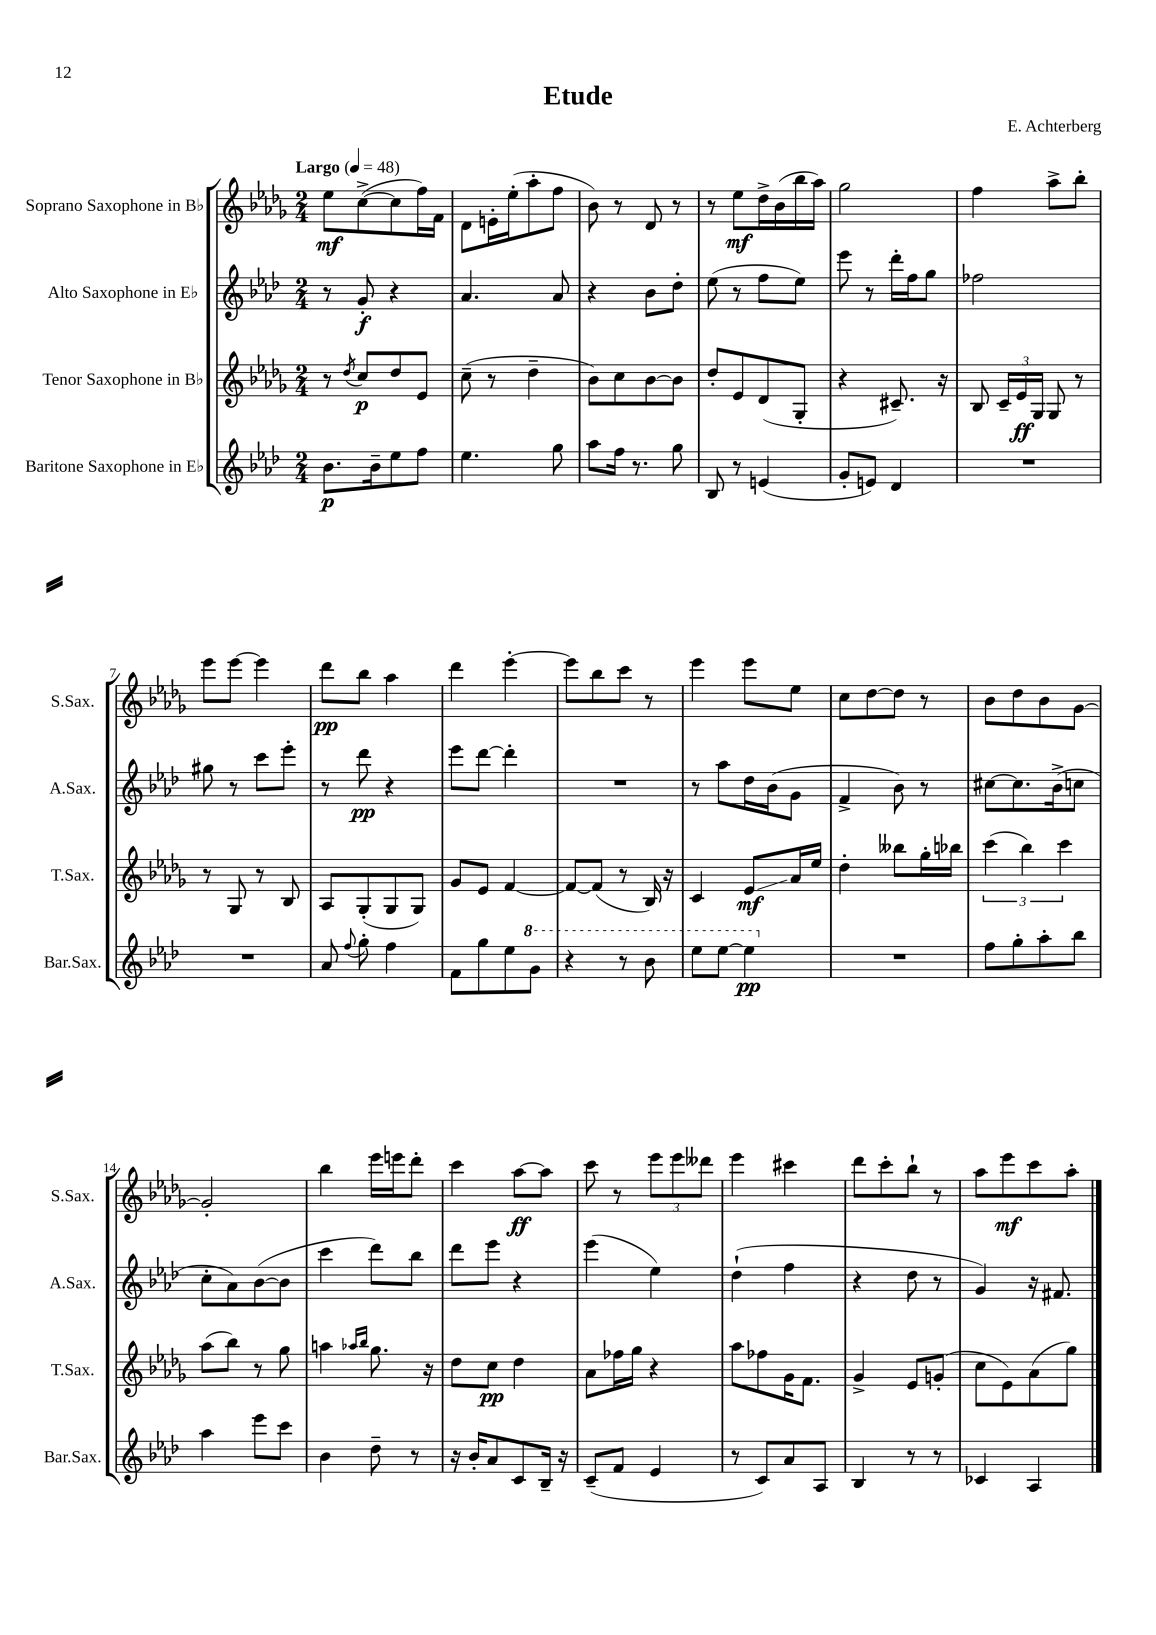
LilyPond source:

\header { title = "Etude" composer = "E. Achterberg" }
<<
\new StaffGroup <<
\new Staff = "s0" \with { instrumentName = "Soprano Saxophone in Bb" shortInstrumentName = "S.Sax." } {
    \clef treble \key des \major \numericTimeSignature \time 2/4 \tempo "Largo" 4 = 48
    \autoBeamOff ees''8[\mf c''8~->( c''8 f''16) f'16] |
    des'8[ e'16-. ees''16-.( aes''8-. f''8] |
    bes'8) r8 des'8 r8 |
    r8 ees''8[\mf des''16-> bes'16( bes''16 aes''16]) |
    ges''2 |
    f''4 aes''8[-> bes''8]-. |
    ees'''8[ ees'''8]~ ees'''4 |
    des'''8[\pp bes''8] aes''4 |
    des'''4 ees'''4~-. |
    ees'''8[ bes''8 c'''8] r8 |
    ees'''4 ees'''8[ ees''8] |
    c''8[ des''8~ des''8] r8 |
    bes'8[ des''8 bes'8 ges'8]~ |
    ges'2-. |
    bes''4 ees'''16[ e'''16 des'''8]-. |
    c'''4 aes''8[~\ff aes''8] |
    c'''8 r8 \tuplet 3/2 { ees'''8[ ees'''8 deses'''8] } |
    ees'''4 cis'''4 |
    des'''8[ c'''8-. bes''8]-! r8 |
    aes''8[ ees'''8\mf c'''8 aes''8]-. \bar "|." |
}
\new Staff = "s1" \with { instrumentName = "Alto Saxophone in Eb" shortInstrumentName = "A.Sax." } {
    \clef treble \key aes \major \numericTimeSignature \time 2/4
    \autoBeamOff r8 g'8-.\f r4 |
    aes'4. aes'8 |
    r4 bes'8[ des''8]-. |
    ees''8( r8 f''8[ ees''8]) |
    ees'''8 r8 des'''16[-. f''16 g''8] |
    fes''2 |
    gis''8 r8 c'''8[ ees'''8]-. |
    r8 des'''8\pp r4 |
    ees'''8[ des'''8]~ des'''4-. |
    R2 |
    r8 aes''8[ des''16 bes'16( g'8] |
    f'4-> bes'8) r8 |
    cis''8[~ cis''8. bes'16->( c''8] |
    c''8[-. aes'8) bes'8~( bes'8] |
    c'''4 des'''8[) bes''8] |
    des'''8[ ees'''8] r4 |
    ees'''4( ees''4) |
    des''4-!( f''4 |
    r4 des''8 r8 |
    g'4) r16 fis'8. \bar "|." |
}
\new Staff = "s2" \with { instrumentName = "Tenor Saxophone in Bb" shortInstrumentName = "T.Sax." } {
    \clef treble \key des \major \numericTimeSignature \time 2/4
    \autoBeamOff r8 \acciaccatura { des''8 } c''8[\p des''8 ees'8] |
    c''8--( r8 des''4-- |
    bes'8[) c''8 bes'8~ bes'8] |
    des''8[-. ees'8 des'8( ges8]-. |
    r4 cis'8.--) r16 |
    bes8 \tuplet 3/2 { c'16[-- ees'16\ff ges16] } ges8 r8 |
    r8 ges8 r8 bes8 |
    aes8[ ges8-.( ges8 ges8]) |
    ges'8[ ees'8] f'4~ |
    f'8[~ f'8]( r8 bes16) r16 |
    c'4 ees'8[\glissando\mf aes'16 ees''16] |
    des''4-. beses''8[ ges''16-. bes''16] |
    \tuplet 3/2 { c'''4( bes''4) c'''4 } |
    aes''8[( bes''8]) r8 ges''8 |
    a''4 \grace { aes''16[ bes''16] } ges''8. r16 |
    des''8[ c''8]\pp des''4 |
    aes'8[ fes''16 ges''16] r4 |
    aes''8[ fes''8 ges'16 f'8.] |
    ges'4-> ees'8[ g'8]-.( |
    c''8[ ees'8) aes'8( ges''8]) \bar "|." |
}
\new Staff = "s3" \with { instrumentName = "Baritone Saxophone in Eb" shortInstrumentName = "Bar.Sax." } {
    \clef treble \key aes \major \numericTimeSignature \time 2/4
    \autoBeamOff bes'8.[\p bes'16-- ees''8 f''8] |
    ees''4. g''8 |
    aes''8[ f''16] r8. g''8 |
    bes8 r8 e'4( |
    g'8[-. e'8]) des'4 |
    R2 |
    R2 |
    aes'8 \appoggiatura { f''8 } g''8-. f''4 |
    f'8[ g''8 ees''8 \ottava #1 g''8] |
    r4 r8 bes''8 |
    ees'''8[ ees'''8]~ ees'''4\pp \ottava #0 |
    R2 |
    f''8[ g''8-. aes''8-. bes''8] |
    aes''4 ees'''8[ c'''8] |
    bes'4 des''8-- r8 |
    r16 bes'16[-. aes'8 c'8 bes16]-- r16 |
    c'8[--( f'8] ees'4 |
    r8 c'8[) aes'8 aes8] |
    bes4 r8 r8 |
    ces'4 aes4 \bar "|." |
}
>>
>>
